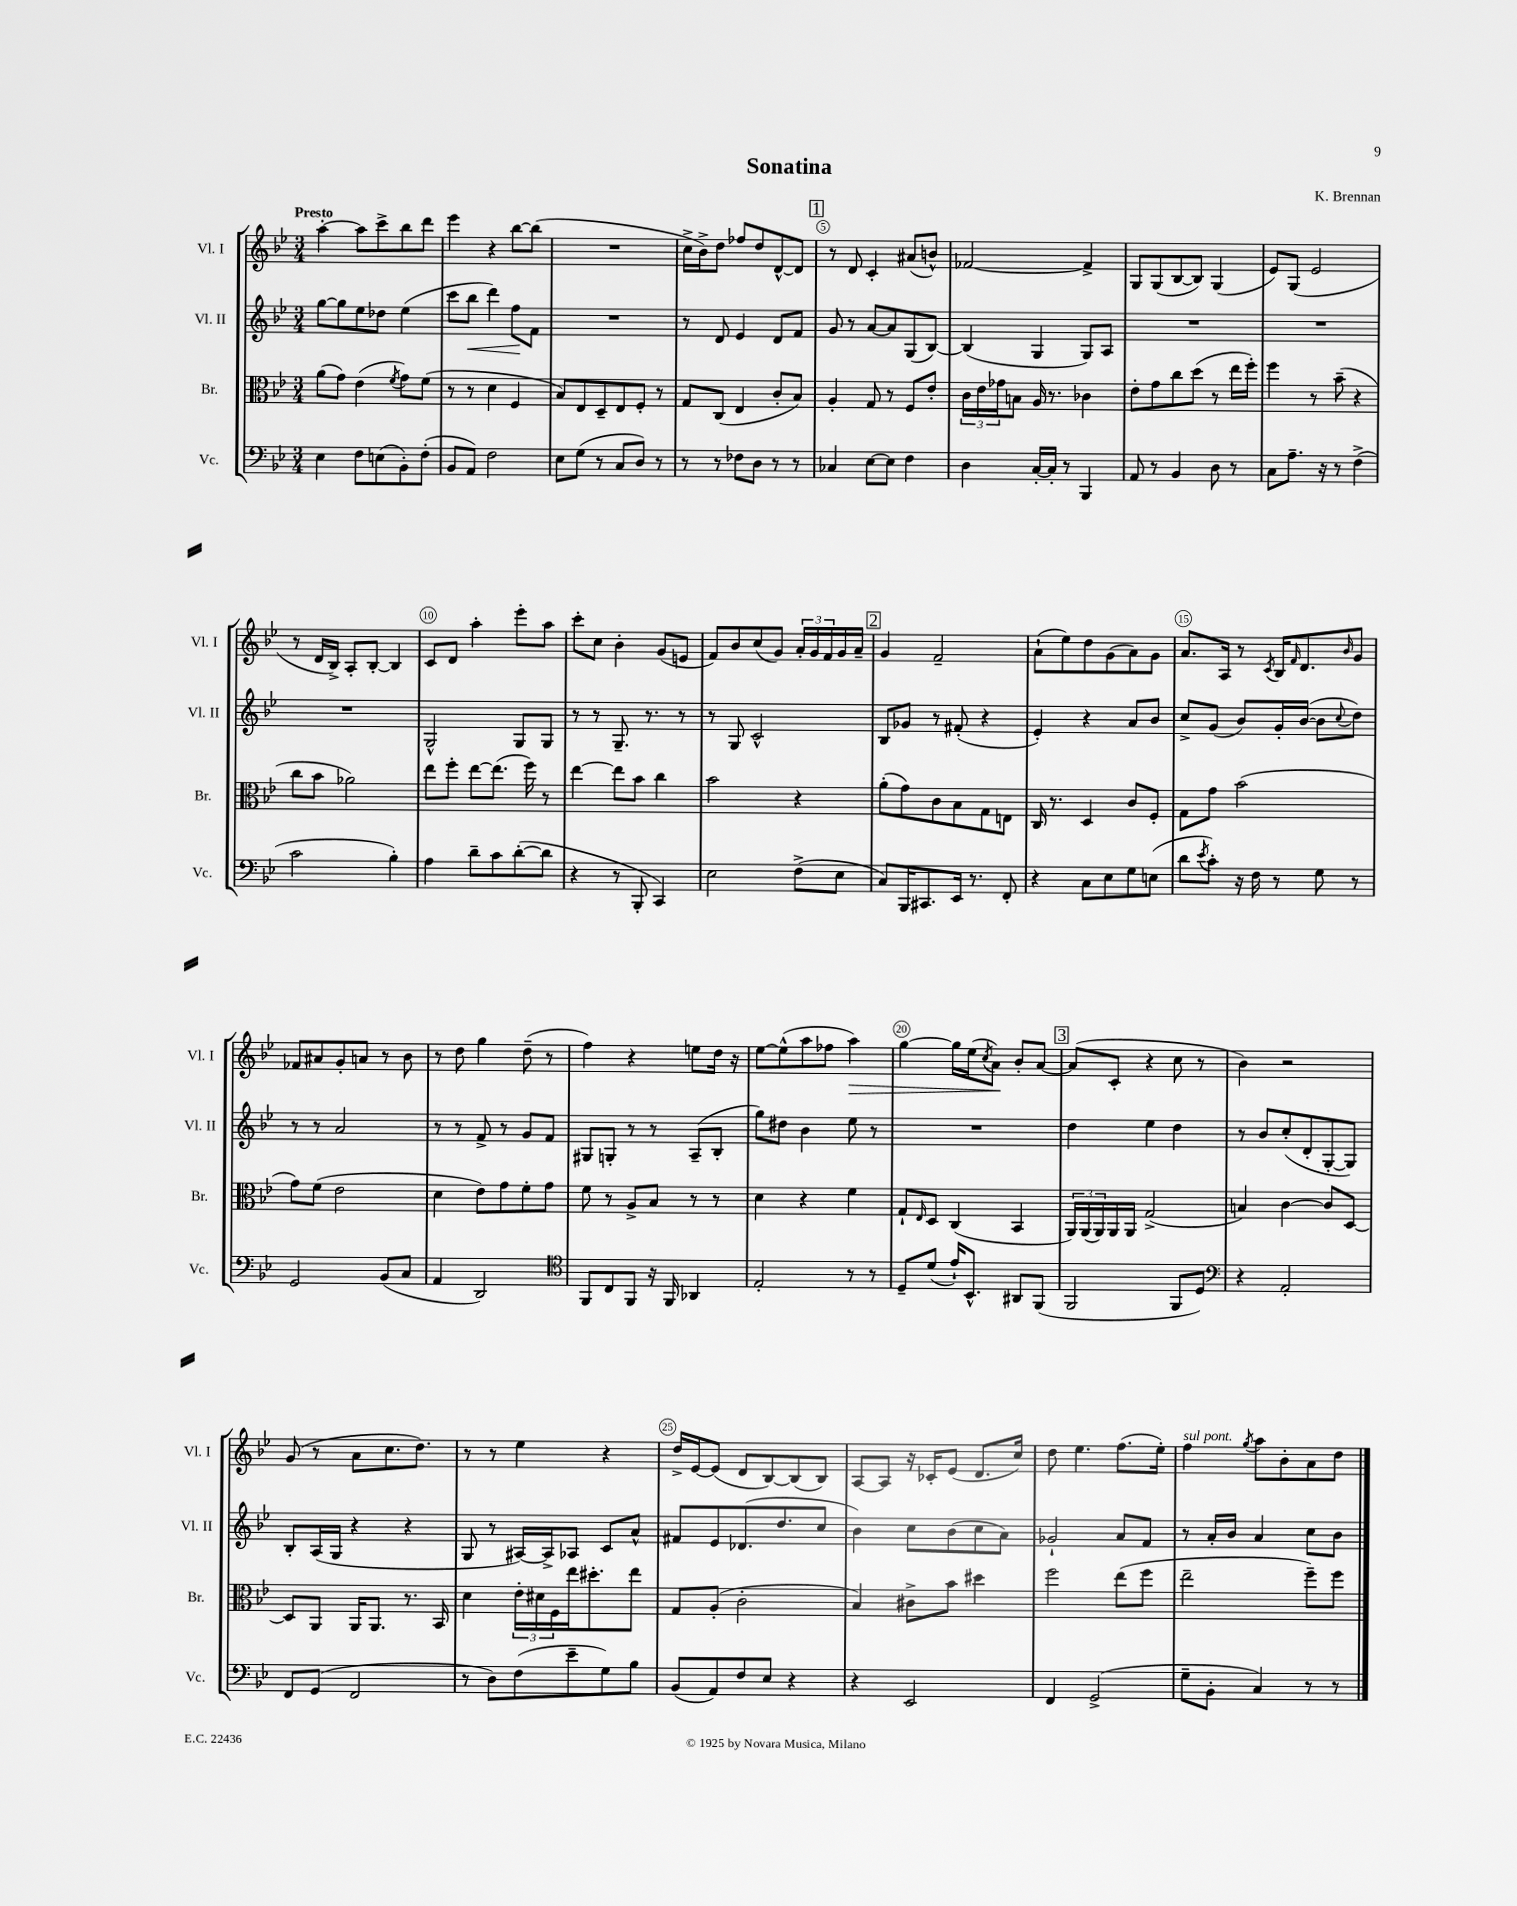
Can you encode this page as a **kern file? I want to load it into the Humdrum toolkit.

**kern	**kern	**kern	**dynam	**kern	**dynam
*part4	*part3	*part2	*part2	*part1	*part1
*staff4	*staff3	*staff2	*staff2	*staff1	*staff1
*I"Vc.	*I"Br.	*I"Vl. II	*	*I"Vl. I	*
*I'Vc.	*I'Br.	*I'Vl. II	*	*I'Vl. I	*
*clefF4	*clefC3	*clefG2	*	*clefG2	*
*k[b-e-]	*k[b-e-]	*k[b-e-]	*	*k[b-e-]	*
*M3/4	*M3/4	*M3/4	*	*M3/4	*
=1	=1	=1	=1	=1	=1
!	!	!	!	!LO:TX:a:B:t=Presto	!
4E-\	(8a\L	[8gg\L	.	[4aa'\	.
.	8g\J)	8gg\]	.	.	.
8F\L	(4e-\	8ee-\	.	8aa\L]	.
(8En\	.	8dd-X\J	.	8ccc^\	.
.	8qf/	.	.	.	.
8BB-'\)	8g\L)	(4ee-\	.	8bb-\	.
(8F'\J	(8f\J	.	.	8ddd\J	.
=2	=2	=2	=2	=2	=2
8BB-/L	8r	8ccc\L	.	4eee-\	.
!	!	!	!LO:HP:b	!	!
8AA/J)	8r	8bb-\J	<	.	.
2F\	4d\	4ddd\)	.	4r	.
.	4F/	8ff\L	.	[8bb-\L	.
.	.	8f\J	[	(8bb-\J]	.
=3	=3	=3	=3	=3	=3
8E-\L	8B-/L)	2.r	.	2.r	.
(8G\J	8E-/	.	.	.	.
8r	8D~/	.	.	.	.
8C/L	8E-/	.	.	.	.
8D/J)	8F'/J	.	.	.	.
8r	8r	.	.	.	.
=4	=4	=4	=4	=4	=4
8r	8G/L	8r	.	16cc^\LL	.
.	.	.	.	16b-^\J)	.
8r	(8C/J	8d/	.	8dd\J	.
8F-X\L	4E-/	4e-/	.	8ff-X/L	.
8D\J	.	.	.	8dd/	.
8r	8c'/L	8d/L	.	[8d^^/	.
8r	8B-/J)	8f/J	.	8d/J]	.
!!LO:REH:place=s1:t=1
=5	=5	=5	=5	=5	=5
4C-X/	4A'/	8g/	.	8r	.
.	.	8r	.	8d/	.
[8E-\L	8G/	[8a/L	.	4c'/	.
8E-\J]	8r	8a/]	.	.	.
4F\	8F/L	(8G/	.	(8a#X/L	.
.	8e-'/J	[8B-/J)	.	8bn^^/J)	.
=6	=6	=6	=6	=6	=6
4D\	24c\LL	(4B-/]	.	[2f-X/	.
.	24e-\	.	.	.	.
.	24g-X\J	.	.	.	.
.	8Bn\J	.	.	.	.
[16C'/LL	16A/	4G/	.	.	.
16C'/JJ]	8.r	.	.	.	.
8r	.	.	.	.	.
4BBB-/	4c-X\	8G/L)	.	4f-^/]	.
.	.	8A/J	.	.	.
=7	=7	=7	=7	=7	=7
8AA/	8e-'\L	2.r	.	8G/L	.
8r	8g\	.	.	(8G/	.
4BB-/	8cc\	.	.	[8B-/	.
.	(8dd\J	.	.	8B-/J])	.
8D\	8r	.	.	(4G/	.
8r	16ee-\LL	.	.	.	.
.	16ff'\JJ)	.	.	.	.
=8	=8	=8	=8	=8	=8
8C\L	4ff\	2.r	.	8e-/L)	.
8.A~\J	.	.	.	(8G/J	.
.	8r	.	.	2e-/	.
16r	.	.	.	.	.
8r	(8b-~\	.	.	.	.
(4F^\	4r	.	.	.	.
!!LO:LB:g=z
=9	=9	=9	=9	=9	=9
2c\	8cc\L	2.r	.	8r	.
.	8b-\J	.	.	16d/LL	.
.	.	.	.	16B-^/JJ)	.
.	2a-X\)	.	.	8A'/L	.
.	.	.	.	[8B-'/J	.
4B-'\)	.	.	.	4B-/]	.
=10	=10	=10	=10	=10	=10
4A\	8ee-\L	2G^^/	.	8c/L	.
.	8ff'\J	.	.	8d/J	.
8d~\L	[8ee-\L	.	.	4aa'\	.
8c\	(8.ee-\J]	.	.	.	.
([8d'\	.	8G/L	.	8eee-'\L	.
.	16ff\)	.	.	.	.
8d\J]	8r	8G/J	.	8aa\J	.
=11	=11	=11	=11	=11	=11
4r	[4ee-\	8r	.	8ccc'\L	.
.	.	8r	.	8cc\J	.
8r	8ee-\L]	8.G~/	.	4b-'\	.
8BBB-'/	8b-\J	.	.	.	.
.	.	8.r	.	.	.
4CC/)	4cc\	.	.	(8g/L	.
.	.	8r	.	8en/J	.
=12	=12	=12	=12	=12	=12
2E-\	2b-\	8r	.	8f/L)	.
.	.	8G/	.	8b-/	.
.	.	2c^^/	.	(8cc/	.
.	.	.	.	8g/J)	.
(8F^\L	4r	.	.	24a'/LL	.
.	.	.	.	24g/	.
.	.	.	.	24f/	.
8E-\J	.	.	.	16g/	.
.	.	.	.	16a~/JJ	.
!!LO:REH:place=s1:t=2
=13	=13	=13	=13	=13	=13
8C/L)	(8a'\L	8B-/L	.	4g/	.
16BBB-/K	8g\)	8g-X/J	.	.	.
8.CC#X/	.	.	.	.	.
.	8c\	8r	.	2f~/	.
16EE-/Jk	8B-\	(8f#X'/	.	.	.
8.r	.	.	.	.	.
.	8G\	4r	.	.	.
8FF'/	8En\J	.	.	.	.
=14	=14	=14	=14	=14	=14
4r	16C/	4e-'/)	.	(8a`\L	.
.	8.r	.	.	.	.
.	.	.	.	8ee-\)	.
8C\L	4D/	4r	.	8dd\	.
8E-\	.	.	.	(8g\	.
8G\	8c/L	8a/L	.	8a\)	.
(8En\J	8F'/J	8b-/J	.	8g\J	.
=15	=15	=15	=15	=15	=15
8d\L	8G\L	8cc^/L	.	8.a/L	.
8qe-/	.	.	.	.	.
8c'\J)	8g\J	(8g/J	.	.	.
.	.	.	.	16A/Jk	.
16r	(2b-\	8b-/L)	.	8r	.
16F\	.	.	.	.	.
.	.	.	.	8qc/	.
8r	.	16g'/L	.	16B-/KL	.
.	.	.	.	16qqf/	.
.	.	([16b-/JJ	.	8.d/	.
8G\	.	8b-\L]	.	.	.
.	.	8qqcc/	.	16qqb-/	.
8r	.	8dd\J)	.	8g/J	.
!!LO:LB:g=z
=16	=16	=16	=16	=16	=16
2GG/	8g\L)	8r	.	8f-X/L	.
.	(8f\J	8r	.	8a#X/	.
.	2e-\	2a/	.	8g'/	.
.	.	.	.	8an/J	.
(8BB-/L	.	.	.	8r	.
8C/J	.	.	.	8b-\	.
=17	=17	=17	=17	=17	=17
4AA/	4d\	8r	.	8r	.
.	.	8r	.	8dd\	.
2DD/)	8e-\L)	8f^/	.	4gg\	.
.	8g\	8r	.	.	.
.	8f'\	8g/L	.	(8dd~\	.
.	8g\J	8f/J	.	8r	.
=18	=18	=18	=18	=18	=18
*clefC4	*	*	*	*	*
8FF/L	8f\	8G#X/L	.	4ff\)	.
8C/	8r	8Gn'/J	.	.	.
8FF/J	8A^/L	8r	.	4r	.
16r	8B-/J	8r	.	.	.
16FF/	.	.	.	.	.
4AA-X/	8r	(8A~/L	.	8een\L	.
.	8r	8B-'/J	.	16dd\Jk	.
.	.	.	.	16r	.
=19	=19	=19	=19	=19	=19
2E-'/	4d\	8gg\L)	.	[8ee-\L	.
.	.	8dd#X\J	.	(8ee-^^\]	.
.	4r	4b-\	.	8aa\	.
.	.	.	.	8ff-X\J	.
!	!	!	!	!	!LO:HP:b
8r	4f\	8ee-\	.	4aa\)	>
8r	.	8r	.	.	.
=20	=20	=20	=20	=20	=20
8D~/L	8G`/L	2.r	.	[4gg\	.
.	16qqE-/	.	.	.	.
(8d/J	8D/J	.	.	.	.
16e-`/KL)	(4C/	.	.	16gg\LL]	.
8.BB-^^/J	.	.	.	(16ee-\J	.
.	.	.	.	8qcc/	.
.	.	.	.	8a\J)	.
8AA#X/L	4BB-/	.	.	8b-'/L	]
(8FF/J	.	.	.	[8a/J	.
!!LO:REH:place=s1:t=3
=21	=21	=21	=21	=21	=21
2FF/	24AA/LL)	4dd\	.	(8a/L]	.
.	(24AA/	.	.	.	.
.	24AA/)	.	.	.	.
.	16AA/	.	.	8c'/J	.
.	16AA/JJ	.	.	.	.
.	(2G^/	4ee-\	.	4r	.
8FF/L	.	4dd\	.	8cc\	.
8D/J)	.	.	.	8r	.
=22	=22	=22	=22	=22	=22
*clefF4	*	*	*	*	*
4r	4Bn/)	8r	.	4b-\)	.
.	.	8b-/L	.	.	.
2AA'/	[4c\	(8cc'/	.	2r	.
.	.	8d'/	.	.	.
.	8c/L]	[8G'/	.	.	.
.	[8D/J	8G/J])	.	.	.
!!LO:LB:g=z
=23	=23	=23	=23	=23	=23
8FF/L	8D/L]	8B-'/L	.	(8g/	.
(8GG/J	8AA/J	(16A/L	.	8r	.
.	.	16G/JJ	.	.	.
2FF/	16AA/KL	4r	.	8a\L	.
.	8.AA/J	.	.	.	.
.	.	.	.	8.cc\	.
.	8.r	4r	.	.	.
.	.	.	.	8.dd\J)	.
.	16BB-/	.	.	.	.
=24	=24	=24	=24	=24	=24
8r	4d\	8G/	.	8r	.
8D\L)	.	8r	.	8r	.
(8F\	24e-'\LL	[16A#X/LL)	.	4ee-\	.
.	24d#X\	.	.	.	.
.	.	16A#^/J]	.	.	.
.	24F\	.	.	.	.
8e-~\	16ee-\J	8A-X/J	.	.	.
.	8.dd#X'\	.	.	.	.
8G\)	.	8c/L	.	4r	.
8B-\J	8ee-\J	8a^^/J	.	.	.
=25	=25	=25	=25	=25	=25
(8BB-/L	8G/L	8f#X/L	.	16dd^/LL	.
.	.	.	.	[16e-/J	.
8AA/)	(8A'/J	8e-/	.	(8e-/J]	.
8F/	2c'\	(8.d-X/	.	8d/L	.
8E-/J	.	.	.	[8B-/)	.
.	.	8.dd/	.	.	.
4r	.	.	.	(8B-/]	.
.	.	8cc/J	.	8B-/J)	.
=26	=26	=26	=26	=26	=26
4r	4B-/)	4b-\)	.	[8A/L	.
.	.	.	.	8A/J]	.
2EE-/	8c#X^\L	8cc\L	.	16r	.
.	.	.	.	16c-X'/KL	.
.	8b-\J	(8b-\	.	(8e-/J	.
.	4dd#X\	8cc\	.	8.d/L	.
.	.	8a\J)	.	.	.
.	.	.	.	16cc/Jk)	.
=27	=27	=27	=27	=27	=27
4FF/	2ff\	2g-X`/	.	8dd\	.
.	.	.	.	4.ee-\	.
(2GG^/	.	.	.	.	.
.	(8ee-\L	8a/L	.	(8.ff\L	.
.	8ff\J	8f/J	.	.	.
.	.	.	.	16ee-'\Jk)	.
=28	=28	=28	=28	=28	=28
!	!	!	!	!LO:TX:a:i:t=sul pont.	!
8G~\L	2ee-~\	8r	.	4ff\	.
8BB-'\J	.	16a'/LL	.	.	.
.	.	16b-/JJ	.	.	.
.	.	.	.	8qgg/	.
4C/)	.	4a/	.	8aa\L	.
.	.	.	.	8b-'\	.
8r	8ff~\L)	8cc\L	.	8a\	.
8r	8ff\J	8b-\J	.	8dd\J	.
==	==	==	==	==	==
*-	*-	*-	*-	*-	*-
